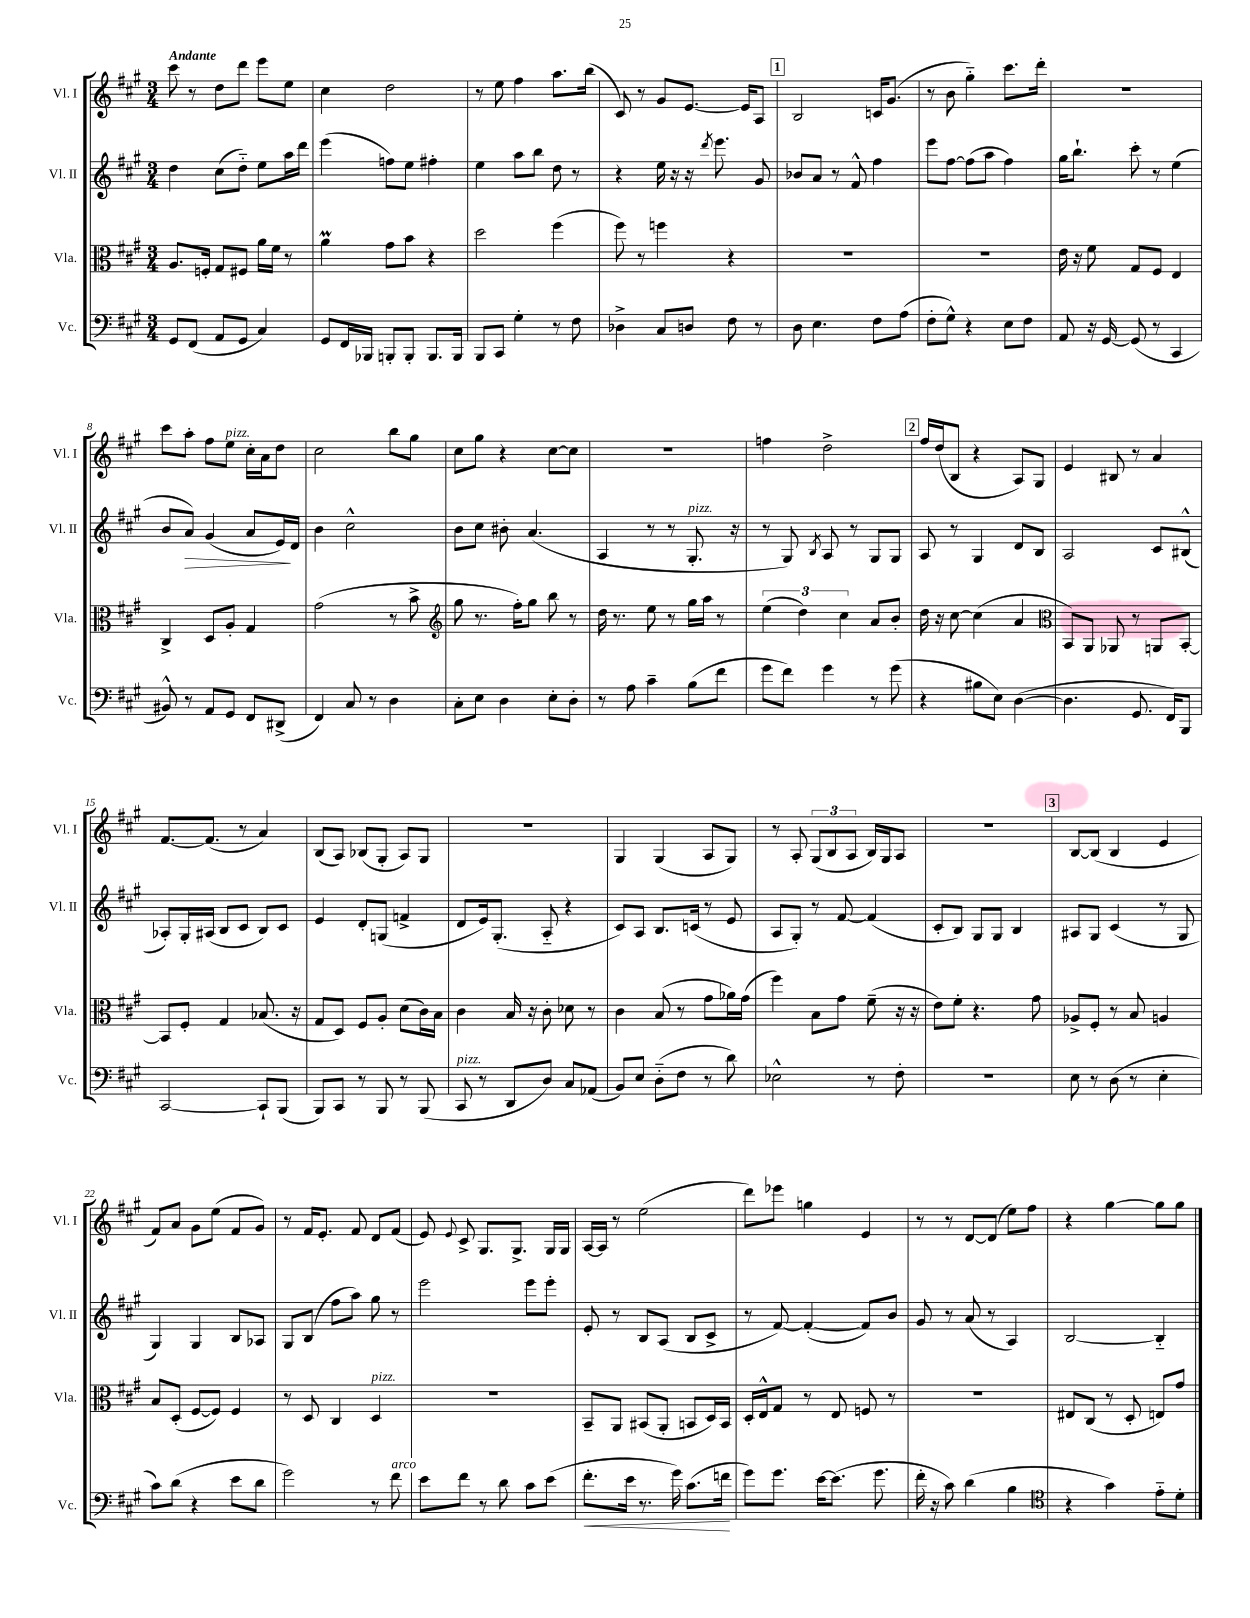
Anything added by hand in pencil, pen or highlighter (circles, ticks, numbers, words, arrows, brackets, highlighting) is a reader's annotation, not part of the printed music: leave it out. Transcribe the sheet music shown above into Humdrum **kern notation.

**kern	**dynam	**kern	**kern	**dynam	**kern
*part4	*part4	*part3	*part2	*part2	*part1
*staff4	*staff4	*staff3	*staff2	*staff2	*staff1
*I"Vc.	*	*I"Vla.	*I"Vl. II	*	*I"Vl. I
*I'Vc.	*	*I'Vla.	*I'Vl. II	*	*I'Vl. I
*clefF4	*	*clefC3	*clefG2	*	*clefG2
*k[f#c#g#]	*	*k[f#c#g#]	*k[f#c#g#]	*	*k[f#c#g#]
*M3/4	*	*M3/4	*M3/4	*	*M3/4
=1	=1	=1	=1	=1	=1
!	!	!	!	!	!LO:TX:a:B:t=Andante
8GG#/L	.	8.A/L	4dd\	.	8ccc#\
(8FF#/J	.	.	.	.	8r
.	.	16Fn'/Jk	.	.	.
8AA/L	.	8G#/L	(8cc#\L	.	8dd\L
8GG#/J	.	8F#X/J	8dd\J)	.	8ddd\J
4C#/)	.	16a\LL	8ee\L	.	8eee\L
.	.	16f#\JJ	.	.	.
.	.	8r	16aa\L	.	8ee\J
.	.	.	16ddd\JJ	.	.
=2	=2	=2	=2	=2	=2
8GG#/L	.	4aM\	(4eee\	.	4cc#\
16FF#/L	.	.	.	.	.
16BBB-X/JJ	.	.	.	.	.
8BBBn'/L	.	8g#\L	8ffn\L)	.	2dd\
8BBB'/J	.	8b\J	8ee\J	.	.
8.BBB/L	.	4r	4ff#X'\	.	.
16BBB/Jk	.	.	.	.	.
=3	=3	=3	=3	=3	=3
8BBB/L	.	2dd\	4ee\	.	8r
8CC#/J	.	.	.	.	8ee\
4G#'\	.	.	8aa\L	.	4ff#\
.	.	.	8bb\J	.	.
8r	.	(4ff#\	8dd\	.	8.aa\L
8F#\	.	.	8r	.	.
.	.	.	.	.	(16bb\Jk
=4	=4	=4	=4	=4	=4
4D-X^\	.	8ff#\)	4r	.	8c#/)
.	.	8r	.	.	8r
8C#/L	.	4ffn\	16ee\	.	8g#/L
.	.	.	16r	.	.
8Dn/J	.	.	16r	.	[8.e/J
.	.	.	8qddd/	.	.
.	.	.	8.eee\	.	.
8F#\	.	4r	.	.	.
.	.	.	.	.	16e/KL]
8r	.	.	8g#/	.	8A/J
!!LO:REH:place=s1:t=1
=5	=5	=5	=5	=5	=5
8D\	.	2.r	8b-X/L	.	2B/
4.E\	.	.	8a/J	.	.
.	.	.	8r	.	.
.	.	.	8f#^^/	.	.
8F#\L	.	.	4ff#\	.	16cn/KL
.	.	.	.	.	(8.g#/J
(8A\J	.	.	.	.	.
=6	=6	=6	=6	=6	=6
8F#'\L	.	2.r	8eee\L	.	8r
8G#^^\J)	.	.	[8ff#\J	.	8b\
4r	.	.	(8ff#\L]	.	4gg#\)
.	.	.	8aa\J	.	.
8E\L	.	.	4ff#\)	.	8.ccc#\L
8F#\J	.	.	.	.	.
.	.	.	.	.	16ddd'\Jk
=7	=7	=7	=7	=7	=7
8AA/	.	16e\	16gg#\KL	.	2.r
.	.	16r	8.bb`\J	.	.
16r	.	8f#\	.	.	.
[16GG#/	.	.	.	.	.
(8GG#/]	.	8G#/L	8ccc#'\	.	.
8r	.	8F#/J	8r	.	.
4CC#/	.	4E/	(4ee\	.	.
!!LO:LB:g=z
=8	=8	=8	=8	=8	=8
8BB#X^^/)	.	4C#^/	8b/L	.	8ccc#\L
!	!	!	!	!LO:HP:b	!
8r	.	.	8a/J)	>	8aa'\J
8AA/L	.	8D/L	(4g#/	.	8ff#\L
!	!	!	!	!	!LO:TX:a:i:t=pizz.
8GG#/J	.	8A'/J	.	.	8ee\J
8FF#/L	.	4G#/	8a/L	.	16cc#'\LL
.	.	.	.	.	16a\J
(8DD#X^/J	.	.	16e/L)	.	8dd\J
.	.	.	16d/JJ	]	.
=9	=9	=9	=9	=9	=9
4FF#/)	.	(2g#\	4b\	.	2cc#\
8C#/	.	.	2cc#^^\	.	.
8r	.	.	.	.	.
4D\	.	8r	.	.	8bb\L
.	.	8b^\	.	.	8gg#\J
=10	=10	=10	=10	=10	=10
*	*	*clefG2	*	*	*
8C#'\L	.	8gg#\	8b\L	.	8cc#\L
8E\J	.	8.r	8cc#\J	.	8gg#\J
4D\	.	.	8b#X'\	.	4r
.	.	16ff#'\KL)	.	.	.
.	.	8gg#\J	(4.a/	.	.
8E'\L	.	8bb\	.	.	[8cc#\L
8D'\J	.	8r	.	.	8cc#\J]
=11	=11	=11	=11	=11	=11
8r	.	16dd\	4A/	.	2.r
.	.	8.r	.	.	.
8A\	.	.	.	.	.
4c#~\	.	8ee\	8r	.	.
.	.	8r	8r	.	.
!	!	!	!LO:TX:a:i:t=pizz.	!	!
(8B\L	.	16gg#\LL	8.G#'/	.	.
.	.	16aa\JJ	.	.	.
8f#\J	.	8r	.	.	.
.	.	.	16r	.	.
=12	=12	=12	=12	=12	=12
8g#\L	.	(6ee\	8r	.	4ffn\
8f#\J)	.	.	8G#/)	.	.
.	.	6dd\)	.	.	.
.	.	.	8qB/	.	.
4g#\	.	.	8A/	.	2dd^\
.	.	6cc#\	.	.	.
.	.	.	8r	.	.
8r	.	8a/L	8G#/L	.	.
(8g#\	.	8b'/J	8G#/J	.	.
!!LO:REH:place=s1:t=2
=13	=13	=13	=13	=13	=13
4r	.	16dd\	8A/	.	16ff#/LL
.	.	16r	.	.	(16dd/J
.	.	[8cc#\	8r	.	8B/J
8B#X\L	.	(4cc#\]	4G#/	.	4r
8E\J)	.	.	.	.	.
([4D\	.	4a/	8d/L	.	8A/L)
.	.	.	8B/J	.	8G#/J
=14	=14	=14	=14	=14	=14
*	*	*clefC3	*	*	*
4.D\]	.	8BB/L)	2A/	.	4e/
.	.	8AA/J	.	.	.
.	.	8AA-X/	.	.	8B#X/
8.GG#/	.	8r	.	.	8r
.	.	8AAn/L	8c#/L	.	4a/
16FF#/KL)	.	.	.	.	.
8BBB/J	.	[8BB'/J	(8B#X^^/J	.	.
!!LO:LB:g=z
=15	=15	=15	=15	=15	=15
[2CC#/	.	8BB/L]	8A-X'/L)	.	[8.f#/L
.	.	8F#'/J	16G#'/L	.	.
.	.	.	(16A#X/JJ	.	(8.f#/J]
.	.	4G#/	8B/L	.	.
.	.	.	8c#/J	.	8r
8CC#`/L]	.	(8.B-X/	8B/L)	.	4a/)
(8BBB/J	.	.	8c#/J	.	.
.	.	16r	.	.	.
=16	=16	=16	=16	=16	=16
8BBB/L)	.	8G#/L	4e/	.	(8B/L
8CC#/J	.	8D/J)	.	.	8A/J)
8r	.	8F#/L	8d'/L	.	(8B-X/L
8BBB/	.	8A'/J	(8Gn/J	.	8G#'/J
8r	.	(8d\L	4fn^/	.	8A/L)
(8BBB/	.	16c#\L)	.	.	8G#/J
.	.	16B\JJ	.	.	.
=17	=17	=17	=17	=17	=17
!LO:TX:a:i:t=pizz.	!	!	!	!	!
8CC#/	.	4c#\	8d/L	.	2.r
8r	.	.	16e/k)	.	.
.	.	.	(8.G#'/J	.	.
8DD/L	.	16B/	.	.	.
.	.	16r	.	.	.
8D/J)	.	8c#'\	8A/	.	.
8C#/L	.	8d-X\	4r	.	.
(8AA-X/J	.	8r	.	.	.
=18	=18	=18	=18	=18	=18
8BB/L)	.	4c#\	8c#/L)	.	4G#/
8E/J	.	.	8A/J	.	.
(8D\L	.	(8B/	8.B/L	.	(4G#/
8F#\J	.	8r	.	.	.
.	.	.	(16cn/Jk	.	.
8r	.	8g#\L	8r	.	8A/L
8d\)	.	16a-X\L)	8e/	.	8G#/J)
.	.	(16g#\JJ	.	.	.
=19	=19	=19	=19	=19	=19
2E-X^^\	.	4ff#\)	8A/L	.	8r
.	.	.	8G#'/J)	.	8A'/
.	.	8B\L	8r	.	(12G#/L
.	.	.	.	.	12B/
.	.	8g#\J	[8f#/	.	.
.	.	.	.	.	12A/J
8r	.	(8f#~\	(4f#/]	.	16B/LL)
.	.	.	.	.	16G#/J
8F#'\	.	16r	.	.	8A/J
.	.	16r	.	.	.
=20	=20	=20	=20	=20	=20
2.r	.	8e\L)	8c#'/L	.	2.r
.	.	8f#'\J	8B/J)	.	.
.	.	4.r	8G#/L	.	.
.	.	.	8G#/J	.	.
.	.	.	4B/	.	.
.	.	8g#\	.	.	.
!!LO:REH:place=s1:t=3
=21	=21	=21	=21	=21	=21
8E\	.	8A-X^/L	8A#X/L	.	[8B/L
8r	.	8F#'/J	8G#/J	.	(8B/J]
(8D\	.	8r	(4c#/	.	4B/
8r	.	8B/	.	.	.
4E'\	.	4An/	8r	.	4e/
.	.	.	8G#/	.	.
!!LO:LB:g=z
=22	=22	=22	=22	=22	=22
8c#\L)	.	8B/L	4G#/)	.	8f#/L)
(8d\J	.	(8D'/J	.	.	8a/J
4r	.	[8F#/L	4G#/	.	8g#\L
.	.	8F#/J])	.	.	(8ee\J
8e\L	.	4F#/	8B/L	.	8f#/L
8d\J	.	.	8A-X/J	.	8g#/J)
=23	=23	=23	=23	=23	=23
2g#\)	.	8r	8G#/L	.	8r
.	.	8D/	(8B/J	.	16f#/KL
.	.	.	.	.	8.e'/J
.	.	4C#/	8ff#\L	.	.
.	.	.	8aa\J)	.	8f#/
!	!	!LO:TX:a:i:t=pizz.	!	!	!
8r	.	4D/	8gg#\	.	8d/L
!LO:TX:a:i:t=arco	!	!	!	!	!
8f#\	.	.	8r	.	(8f#/J
=24	=24	=24	=24	=24	=24
8e\L	.	2.r	2eee\	.	8e/)
.	.	.	.	.	8qqe/
8f#\J	.	.	.	.	8c#^/
8r	.	.	.	.	8.G#/L
8d\	.	.	.	.	.
.	.	.	.	.	8.G#^/J
8c#\L	.	.	8eee\L	.	.
(8e\J	.	.	8eee'\J	.	16G#/LL
.	.	.	.	.	16G#/JJ
=25	=25	=25	=25	=25	=25
!	!LO:HP:b	!	!	!	!
8.f#'\L	<	8BB~/L	8e'/	.	[16A/LL
.	.	.	.	.	16A/JJ]
.	.	8AA/J	8r	.	8r
16e\Jk	.	.	.	.	.
8.r	.	(8BB#X/L	8B/L	.	(2ee\
.	.	8AA'/J	(8A/J	.	.
16g#\)	.	.	.	.	.
(8.c#\L	.	8BBn/L	8B/L	.	.
.	.	16D/L)	8c#^/J	.	.
16fn\Jk	.	16BB/JJ	.	.	.
.	[	.	.	.	.
=26	=26	=26	=26	=26	=26
8g#\L)	.	16D'/LL	8r	.	8ddd\L)
.	.	16E^^/J	.	.	.
8.g#\J	.	8G#/J	[8f#/)	.	8eee-X\J
.	.	8r	(4f#'/_	.	4ggn\
[16e\KL	.	.	.	.	.
(8.e\J]	.	8E/	.	.	.
.	.	8Fn/	8f#/L])	.	4e/
8.g#\	.	.	.	.	.
.	.	8r	8b/J	.	.
=27	=27	=27	=27	=27	=27
16f#'\	.	2.r	8g#/	.	8r
16r	.	.	.	.	.
8c#\)	.	.	8r	.	8r
(4d\	.	.	(8a/	.	[8d/L
.	.	.	8r	.	(8d/J]
4B\	.	.	4A/)	.	8ee\L)
.	.	.	.	.	8ff#\J
=28	=28	=28	=28	=28	=28
*clefC4	*	*	*	*	*
4r	.	8E#X/L	[2B/	.	4r
.	.	(8C#/J	.	.	.
4g#\)	.	8r	.	.	[4gg#\
.	.	8D'/	.	.	.
8e\L	.	8En/L)	4B/]	.	8gg#\L]
8d'\J	.	8g#/J	.	.	8gg#\J
==	==	==	==	==	==
*-	*-	*-	*-	*-	*-
